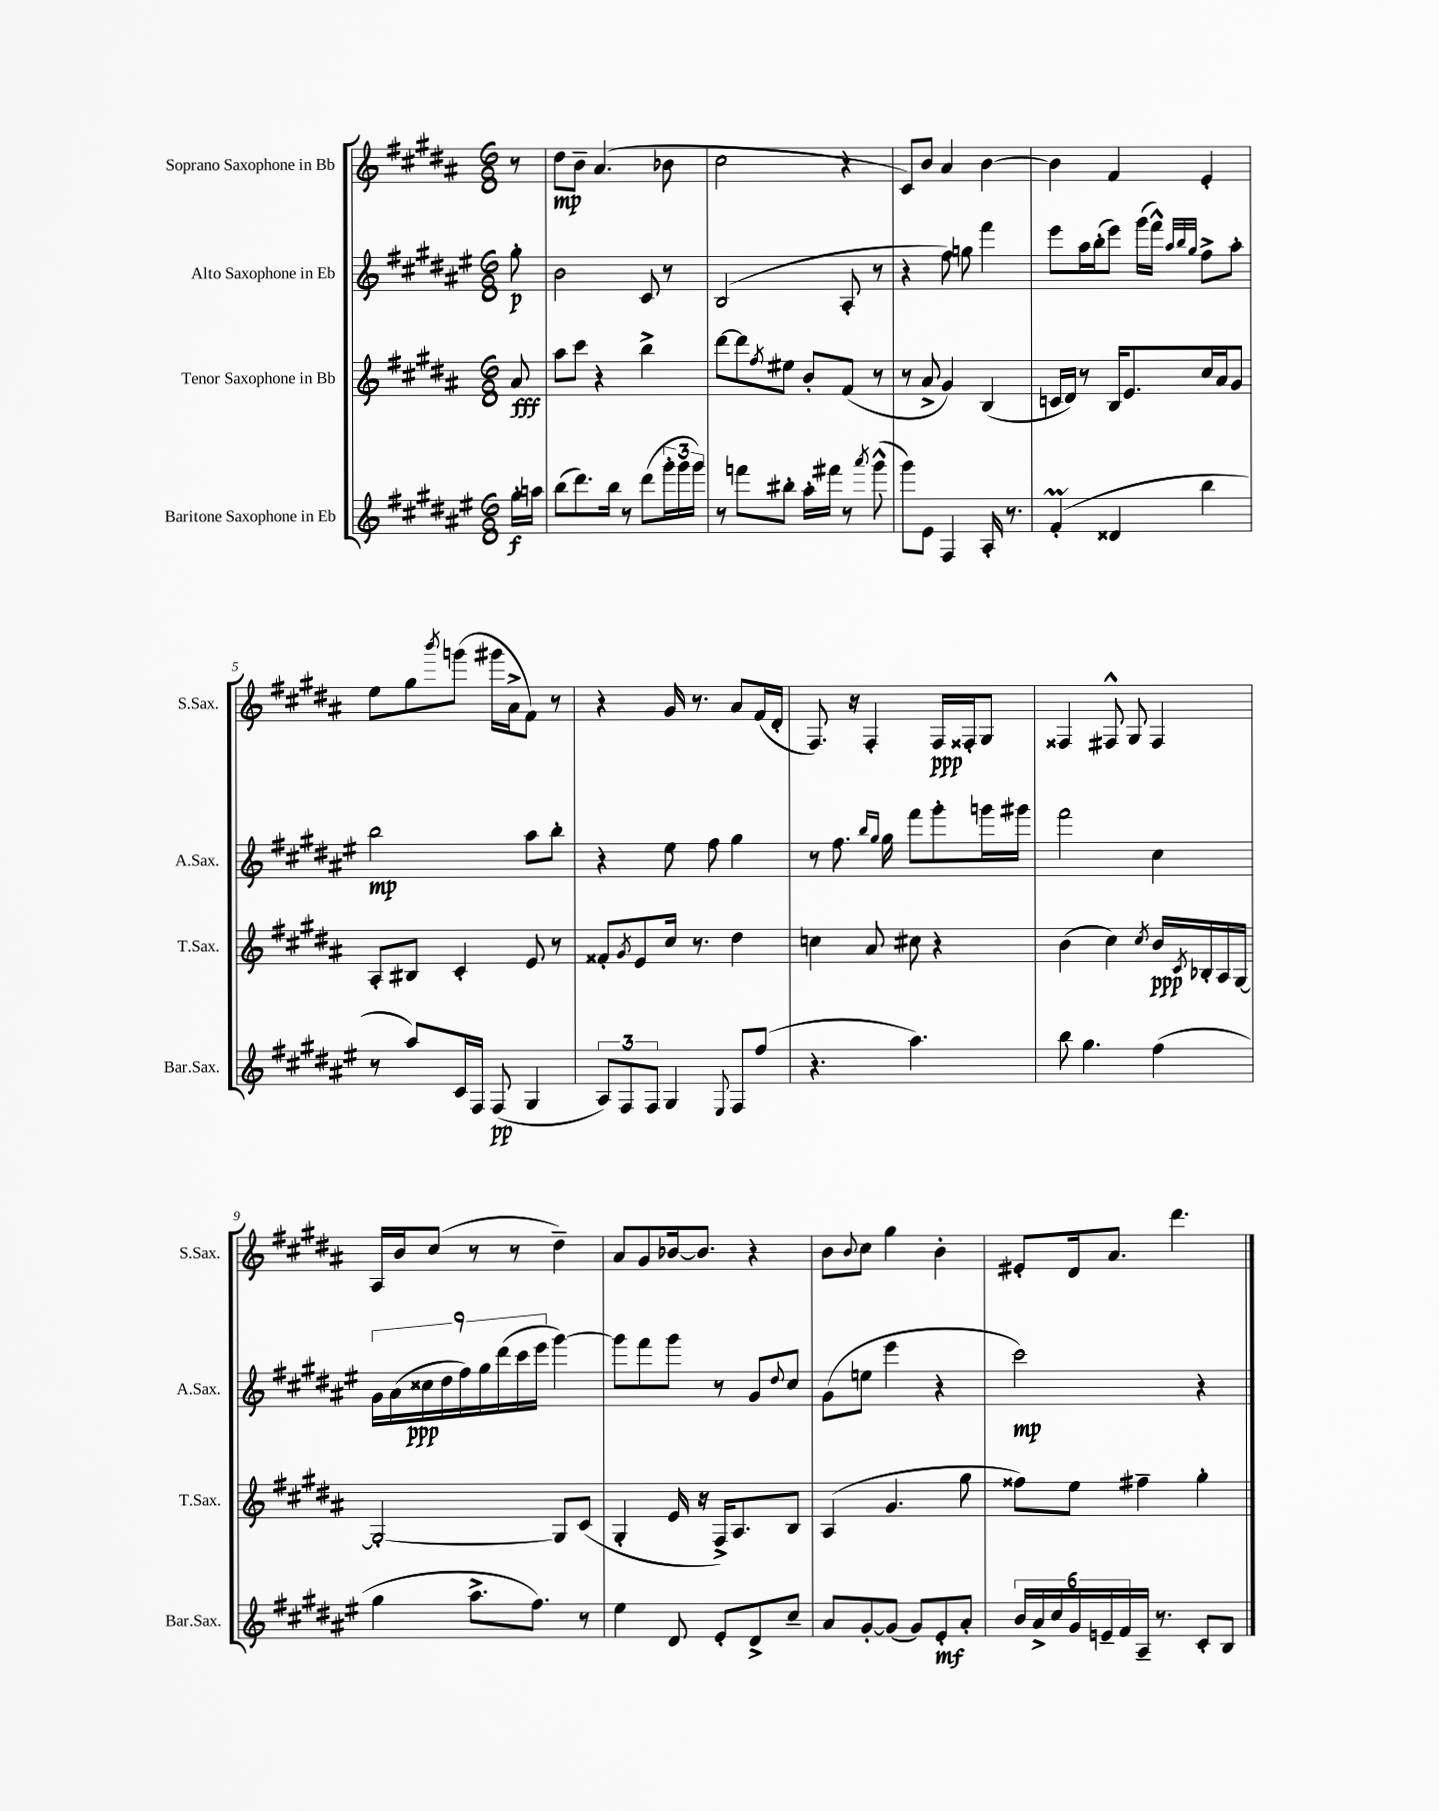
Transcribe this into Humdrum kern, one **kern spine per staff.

**kern	**kern	**kern	**kern
*staff4	*staff3	*staff2	*staff1
*clefG2	*clefG2	*clefG2	*clefG2
*k[f#c#g#d#a#e#]	*k[f#c#g#d#a#]	*k[f#c#g#d#a#e#]	*k[f#c#g#d#a#]
*M6/8	*M6/8	*M6/8	*M6/8
16gg#'	8a#	8gg#'	8r
16aa	.	.	.
=	=	=	=
(8bb	8aa#	2b	8dd#
8.ddd#)	8ccc#	.	8b~
.	4r	.	(4.a#
16bb	.	.	.
8r	.	.	.
(8ddd#	4bb^	8c#	.
24ggg#'	.	8r	8b-
24ggg#	.	.	.
24ggg#)	.	.	.
=	=	=	=
8r	[8ddd#	(2B	2cc#
8fff	8ddd#]	.	.
.	8qff#	.	.
8bb#'	8ee#	.	.
16aa#'	8b'	.	.
16fff#	.	.	.
8r	(8f#	8A#'	4r
8qaaa#	.	.	.
(8ggg#^^	8r	8r	.
=	=	=	=
8ggg#)	8r	4r	8c#)
8e#	8a#^	.	8b
4F#	4g#)	8ff#)	4a#
.	.	8gg	.
16A#'	(4B	4fff#	[4b
8.r	.	.	.
=	=	=	=
(4f#'	16c	8eee#	4b]
.	16d#)	.	.
.	8r	16aa#	.
.	.	(16bb'	.
4d##	16B	8eee#)	4f#
.	8.e	.	.
.	.	(16ggg#	.
.	.	16fff#^^)	.
.	.	32qqaa#	.
.	.	32qqbb	.
.	.	32qqgg#	.
4bb	16cc#	8ff#^	4e'
.	16a#	.	.
.	8g#	8aa#'	.
=	=	=	=
8r	8A#'	2bb	8ee
8aa#)	8B#	.	8gg#
.	.	.	8qbbb
16c#	4c#'	.	(8ggg
16F#	.	.	.
(8F#	.	.	16ggg#
.	.	.	16a#^
4G#	8e	8aa#	8f#)
.	8r	8bb'	8r
=	=	=	=
12A#)	8f##'	4r	4r
12F#	.	.	.
.	8qg#	.	.
.	8e	.	.
12F#	.	.	.
4G#	16cc#	8ee#	16g#
.	8.r	.	8.r
.	.	8ff#	.
8qqE#	.	.	.
8F#	4dd#	4gg#	8a#
(8ff#	.	.	(16f#
.	.	.	16d#'
=	=	=	=
4.r	4cc	8r	8.F#)
.	.	8.ff#	.
.	.	.	16r
.	8a#	.	4F#'
.	.	16qqbb	.
.	.	16qqgg#	.
.	.	16gg#	.
4.aa#)	8cc#	8fff#	.
.	4r	8ggg#'	16F#
.	.	.	16F##'
.	.	16ggg	8G#
.	.	16ggg#	.
=	=	=	=
8bb	(4b	2fff#	4F##
4.gg#	.	.	.
.	4cc#)	.	8F#^^
.	.	.	8G#
.	8qcc#	.	.
(4ff#	16b	4cc#	4F#
.	8qc#	.	.
.	16B-'	.	.
.	16A#	.	.
.	[16G#	.	.
=	=	=	=
4gg#	2G#'_	18g#	16A#
.	.	(18a#	.
.	.	.	16b
.	.	18cc##	.
.	.	.	(8cc#
.	.	18dd#	.
.	.	18ff#)	.
8.aa#^	.	.	8r
.	.	18gg#	.
.	.	(18ddd#	.
.	.	.	8r
.	.	18ccc#	.
8.ff#)	.	.	.
.	.	18eee#	.
.	8G#]	[4ggg#)	4dd#~)
8r	(8c#	.	.
=	=	=	=
4ee#	4G#'	8ggg#]	8a#
.	.	8fff#	8g#
8d#	16e	8ggg#	[16b-
.	16r	.	8.b-]
8e#'	16F#^)	8r	.
.	8.A#	.	.
8d#^	.	8g#	4r
.	.	8qqdd#	.
8cc#~	8B	8cc#	.
=	=	=	=
8a#	(4A#	(8g#	8b
.	.	.	8qqb
[8g#'	.	8ee	8cc#
(8g#]	4.g#	4eee#	4gg#
8g#)	.	.	.
8e#'	.	4r	4b'
8a#'	8gg#	.	.
=	=	=	=
24b	8ff##)	2ccc#)	8e#'
24a#^	.	.	.
24cc#	.	.	.
24g#	8ee	.	16d#
24e~	.	.	.
.	.	.	8.a#
24f#	.	.	.
16A#~	4ff#~	.	.
8.r	.	.	.
.	.	.	4.ddd#
8c#'	4gg#'	4r	.
8B	.	.	.
==	==	==	==
*-	*-	*-	*-
